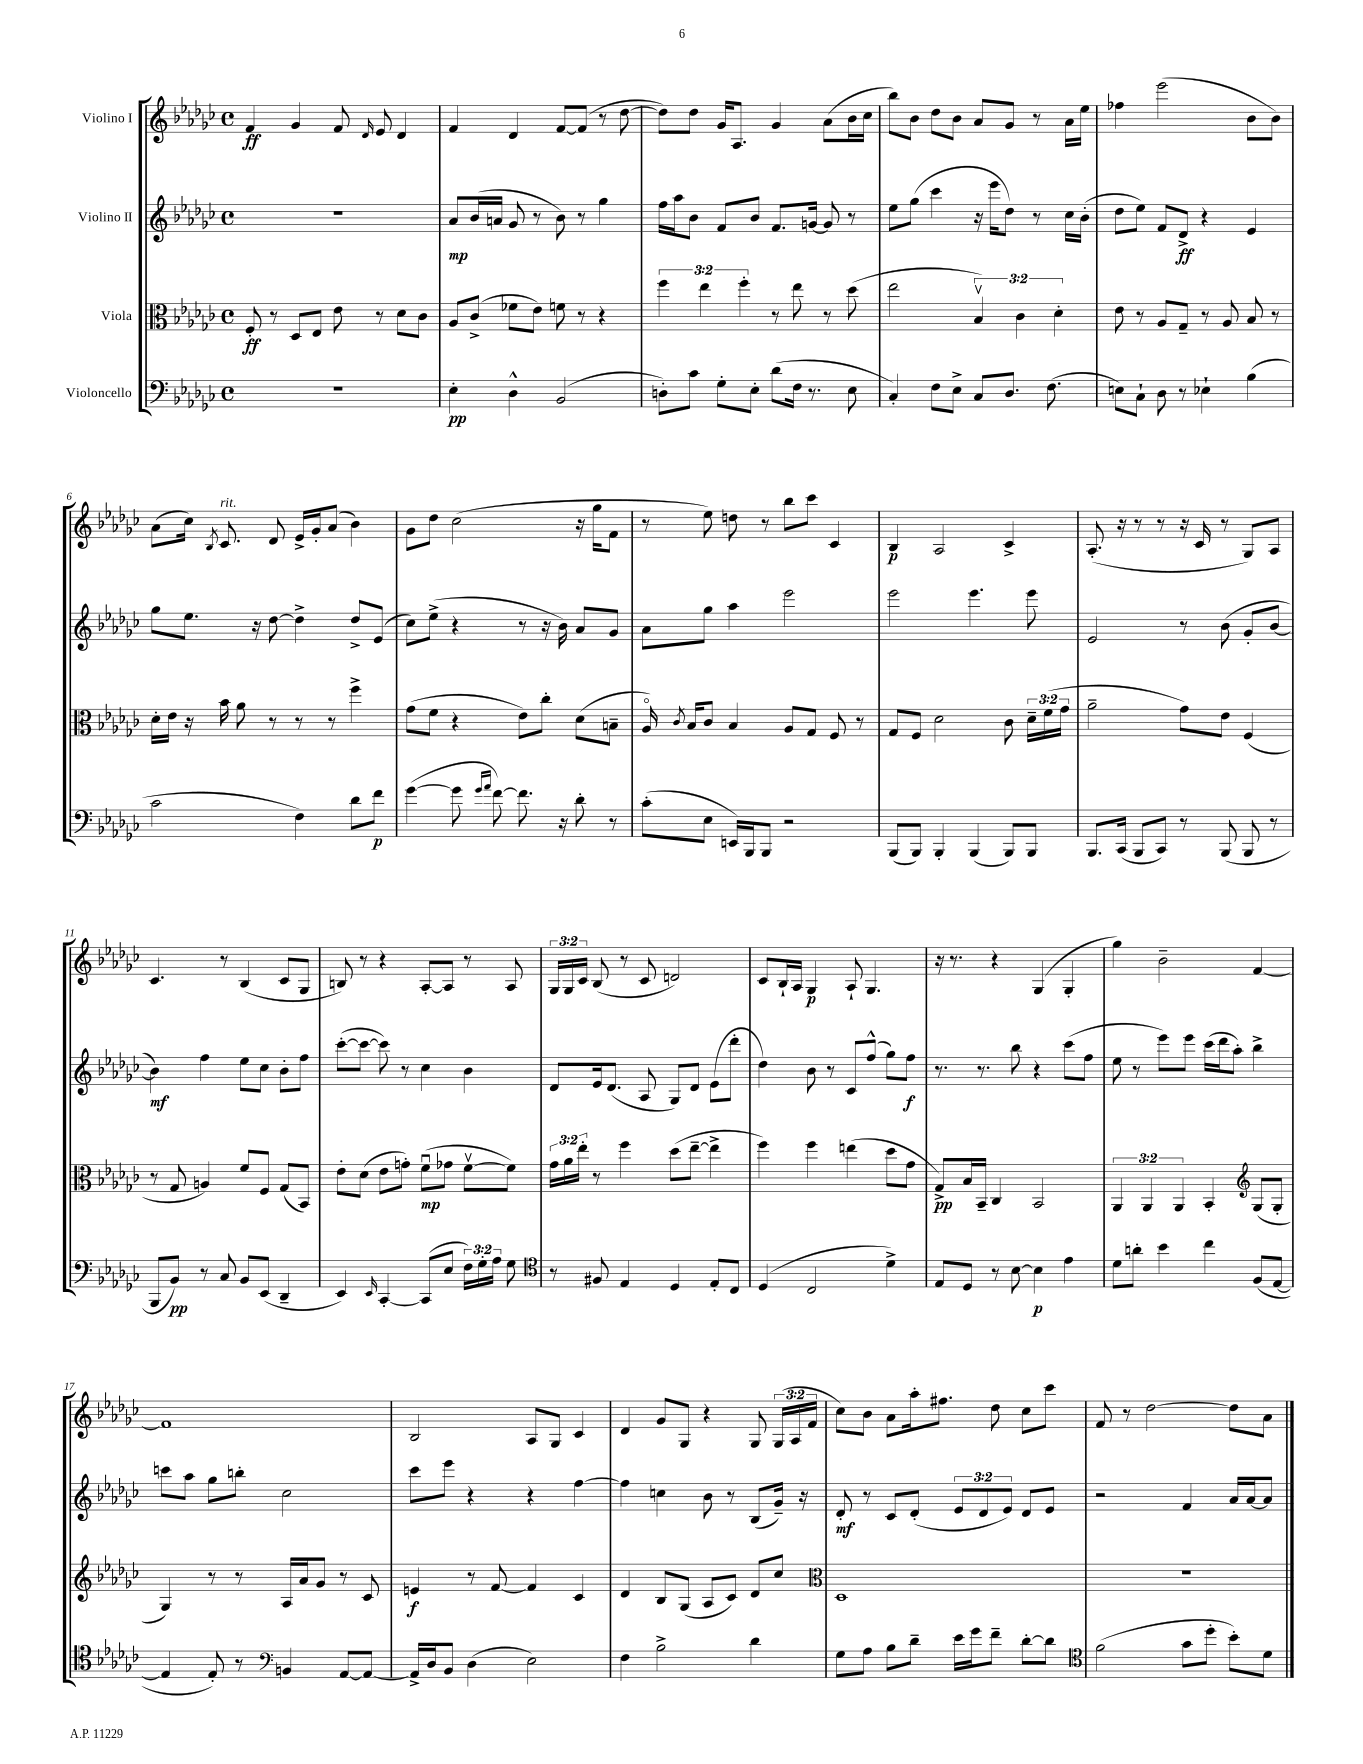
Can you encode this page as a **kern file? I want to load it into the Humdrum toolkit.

**kern	**kern	**kern	**kern
*staff4	*staff3	*staff2	*staff1
*clefF4	*clefC3	*clefG2	*clefG2
*k[b-e-a-d-g-c-]	*k[b-e-a-d-g-c-]	*k[b-e-a-d-g-c-]	*k[b-e-a-d-g-c-]
*M4/4	*M4/4	*M4/4	*M4/4
*met(c)	*met(c)	*met(c)	*met(c)
1r	8F'	1r	4f
.	8r	.	.
.	8D-	.	4g-
.	8E-	.	.
.	8e-	.	8f
.	.	.	16qqd-
.	8r	.	8e-
.	8d-	.	4d-
.	8c-	.	.
=	=	=	=
4E-'	8A-	8a-	4f
.	(8c-^	(16b-	.
.	.	16a	.
4D-^^	8f-	8g-	4d-
.	8e-)	8r	.
(2BB-	8f	8b-)	[8f
.	8r	8r	(8f]
.	4r	4gg-	8r
.	.	.	[8dd-
=	=	=	=
8D')	6ff	16ff	8dd-])
.	.	16aa-	.
8c-	.	8b-	8dd-
.	6ee-	.	.
8G-'	.	8f	16g-
.	.	.	8.A-
.	6ff'	.	.
8E-'	.	8b-	.
(8d-	8r	8.f	4g-
16F	8ee-	.	.
8.r	.	[16g	.
.	8r	8g]	(8a-
8E-	(8dd-	8r	16b-
.	.	.	16cc-
=	=	=	=
4C-')	2ee-	8ee-	8bb-)
.	.	(8gg-	8b-
8F	.	4ccc-	8dd-
8E-^	.	.	8b-
8C-	6B-v)	16r	8a-
.	.	16eee-	.
8.D-	.	8dd-)	8g-
.	6c-	.	.
.	.	8r	8r
(8.F	.	.	.
.	6d-'	.	.
.	.	16cc-	16a-
.	.	(16b-'	16ee-
=	=	=	=
8E)	8e-	8dd-	4ff-
8C-`	8r	8ee-)	.
8D-	8A-	8f	(2eee-
8r	8G-~	8d-^	.
4E-`	8r	4r	.
.	8A-	.	.
(4B-	8B-	4e-	8b-
.	8r	.	8b-)
=	=	=	=
2c-	16d-'	8gg-	(8a-
.	16e-	.	.
.	16r	8.ee-	16cc-)
.	.	.	8qB-
.	16b-	.	8.c-
.	8a-	.	.
.	.	16r	.
.	8r	[8dd-	8d-
4F)	8r	4dd-^]	16e-^
.	.	.	16g-'
.	8r	.	(8a-
8d-	4ff^	8dd-^	4b-)
8f	.	(8e-	.
=	=	=	=
([4g-	(8g-	8cc-)	8g-
.	8f	(8ee-^	8dd-
8g-]	4r	4r	(2cc-
16qqg-	.	.	.
16qqa-	.	.	.
[8f)	.	.	.
8.f]	8e-)	8r	.
.	8cc-'	16r	.
16r	.	16b-)	.
8d-'	(8d-	8a-	16r
.	.	.	16gg-
8r	8B~	8g-	8f
=	=	=	=
(8c-'	16A-o)	8a-	8r
.	8qc-	.	.
.	16B-	.	.
8E-	8c-	8gg-	8ee-)
16EE)	4B-	4aa-	8dd
16BBB-	.	.	.
8BBB-	.	.	8r
2r	8A-	2eee-	8bb-
.	8G-	.	8ccc-
.	8F	.	4c-
.	8r	.	.
=	=	=	=
(8BBB-	8G-	2eee-	4B-
8BBB-)	8F	.	.
4BBB-'	2d-	.	2A-
(4BBB-	.	4.eee-	.
8BBB-)	8c-	.	4c-^
8BBB-	24d-~	8eee-	.
.	(24f	.	.
.	24g-	.	.
=	=	=	=
8.BBB-	2a-~	2e-	(8.A-'
(16CC-	.	.	16r
8BBB-	.	.	8r
8CC-)	.	.	8r
8r	8g-)	8r	16r
.	.	.	16c-
(8BBB-	8e-	(8b-	8r
8BBB-	(4F	8g-'	8G-)
8r	.	[8b-	8A-
=	=	=	=
8BBB-	8r	4b-])	4.c-
8BB-)	8G-	.	.
8r	4A)	4ff	.
8C-	.	.	8r
8BB-	8f	8ee-	(4B-
(8EE-	8F	8cc-	.
4DD-~	(8G-	8b-'	8c-
.	8BB-)	8ff	8G-
=	=	=	=
4EE-)	8e-'	([8ccc-'	8B)
.	(8d-	8ccc-_	8r
16qqEE-	.	.	.
[4CC-'	8e-	8ccc-])	4r
.	8g')	8r	.
(8CC-]	(8fu	4cc-	[8A-'
8E-	8g-	.	8A-]
24F)	[8fv	4b-	8r
24G-'	.	.	.
24A-	.	.	.
8G-	8f])	.	8A-
=	=	=	=
*clefC4	*	*	*
8r	24g-	8d-	24G-
.	24a-	.	24G-
.	24ee-'	.	24c-
8F#	8r	16e-	(8B-
.	.	(8.d-	.
4E-	4ff	.	8r
.	.	8A-	8c-
4D-	(8dd-	8G-)	2d)
.	[8ee-~	8d-	.
8E-'	4ee-^]	(8e-	.
8C-	.	8ddd-'	.
=	=	=	=
(4D-	4ff)	4dd-)	8c-
.	.	.	16B-`
.	.	.	16A-
2C-	4ff	8b-	4G-
.	.	8r	.
.	(4ee	8c-	8A-`
.	.	(8ff^^	4.G-
4d-^)	8dd-	8gg-)	.
.	8g-	8ff	.
=	=	=	=
8E-	8G-^)	8.r	16r
.	.	.	8.r
8D-	16B-	.	.
.	16BB-~	8.r	.
8r	4C-	.	4r
[8B-	.	8bb-	.
4B-]	2BB-	4r	(4G-
4e-	.	(8ccc-	4G-'
.	.	8ff	.
=	=	=	=
8d-	6AA-	8ee-	4gg-)
8a'	.	8r	.
.	6AA-	.	.
4b-	.	8eee-)	2b-~
.	6AA-	.	.
.	.	8eee-	.
4cc-	4BB-'	(16ccc-	.
.	.	16ddd-	.
.	.	8aa-')	.
*	*clefG2	*	*
(8F	(8G-	4bb-^	[4f
[8E-	8G-'	.	.
=	=	=	=
4E-]	4G-)	8ccc	1f]
.	.	8aa-	.
8E-')	8r	8gg-	.
8r	8r	8bb'	.
*clefF4	*	*	*
4BB	16A-	2cc-	.
.	16a-	.	.
.	8g-	.	.
[8AA-	8r	.	.
8AA-_	8c-	.	.
=	=	=	=
16AA-^]	4e	8ccc-	2B-
16D-	.	.	.
8BB-	.	8eee-	.
(4D-	8r	4r	.
.	[8f	.	.
2E-)	4f]	4r	8A-
.	.	.	8G-
.	4c-	[4ff	4c-
=	=	=	=
4F	4d-	4ff]	4d-
2B-^	8B-	4cc	8g-
.	(8G-	.	8G-
.	8A-	8b-	4r
.	8c-)	8r	.
4d-	8d-	(8B-	8G-
.	8cc-	16g-~)	(24G-
.	.	.	24A-
.	.	16r	.
.	.	.	24f
=	=	=	=
*	*clefC3	*	*
8G-	1D-	8d-'	8cc-)
8A-	.	8r	8b-
8B-	.	8c-	8a-
8d-~	.	(8d-'	16aa-'
.	.	.	8.ff#
16e-	.	12e-	.
16g-	.	.	.
.	.	12d-	.
8f~	.	.	8dd-
.	.	12e-)	.
[8d-'	.	8d-	8cc-
8d-]	.	8e-	8ccc-
=	=	=	=
*clefC4	*	*	*
(2f	1r	2r	8f
.	.	.	8r
.	.	.	[2dd-
8g-	.	4f	.
8dd-'	.	.	.
8b-')	.	16a-	8dd-]
.	.	[16a-	.
8d-	.	8a-]	8a-
==	==	==	==
*-	*-	*-	*-
